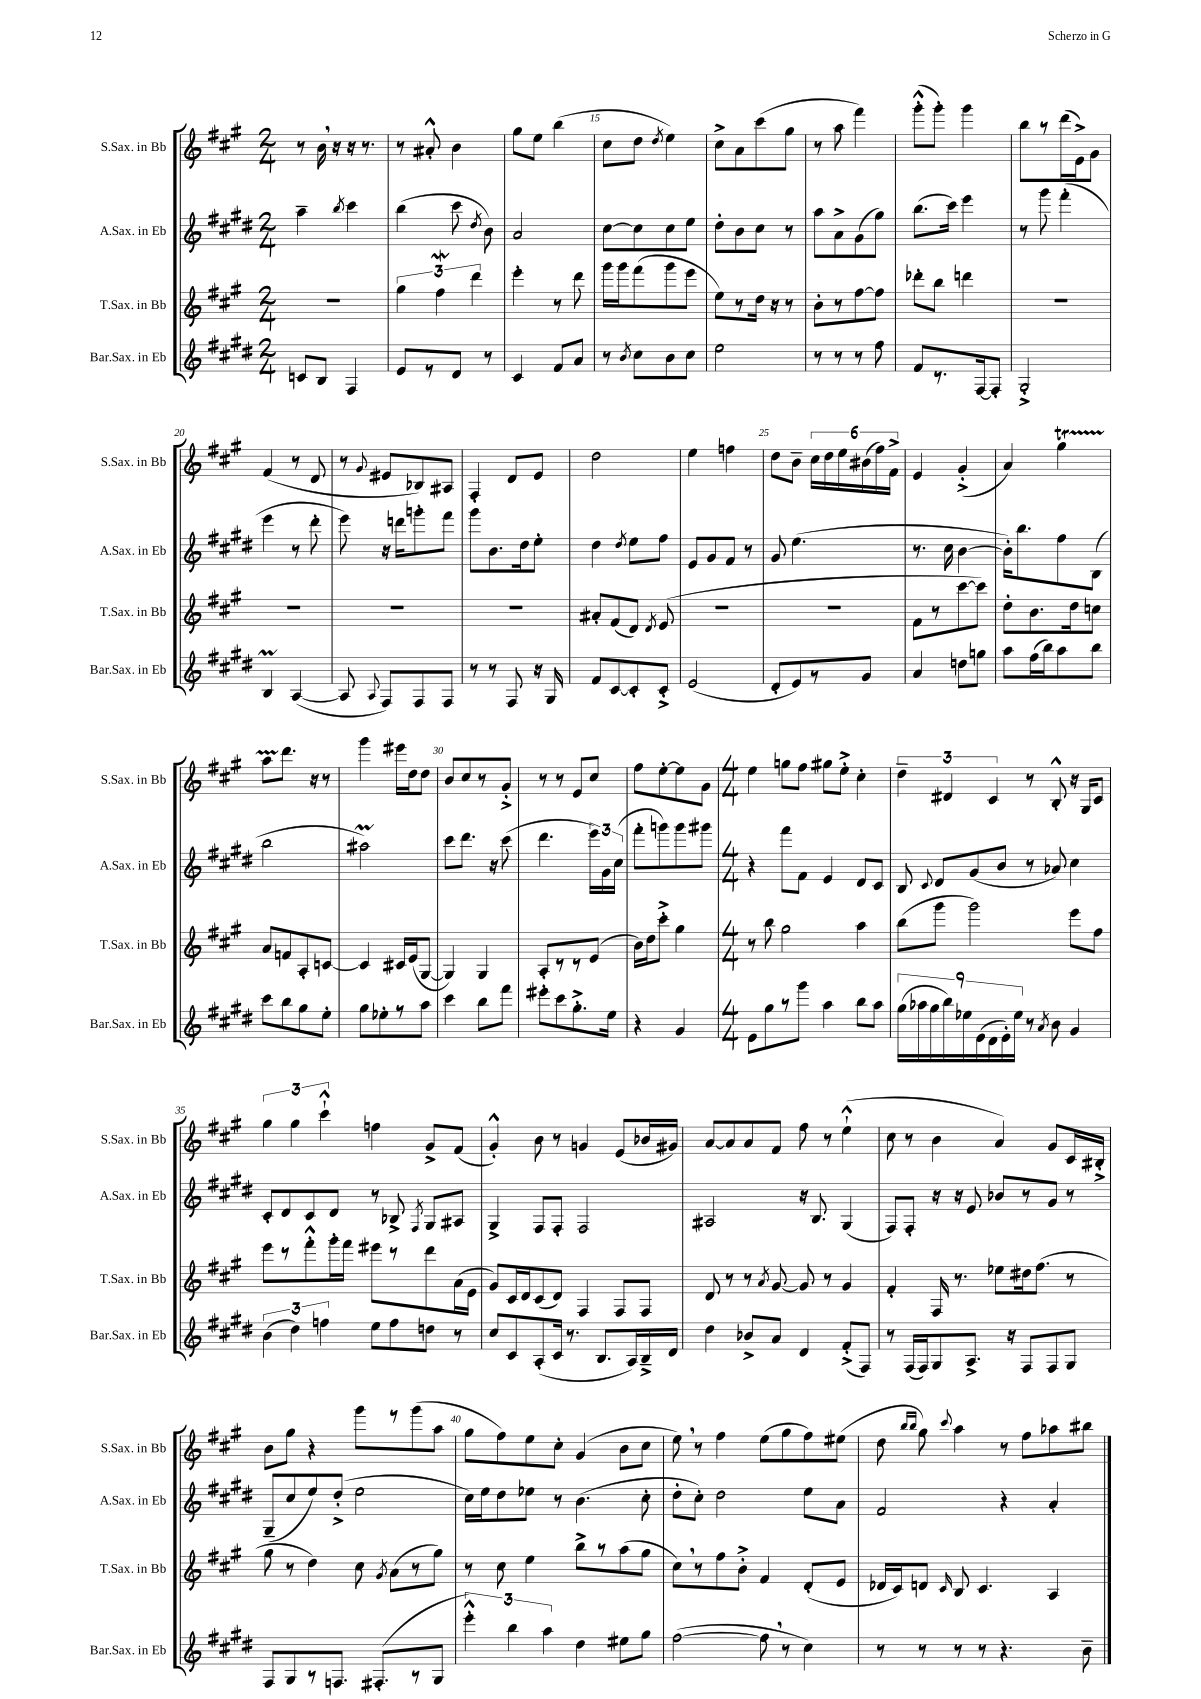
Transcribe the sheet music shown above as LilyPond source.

<<
\new StaffGroup <<
\new Staff = "s0" \with { instrumentName = "S.Sax. in Bb" shortInstrumentName = "S.Sax. in Bb" } {
    \clef treble \key a \major \numericTimeSignature \time 2/4
    \autoBeamOff r8 b'16 \breathe r16 r16 r8. |
    r8 ais'8-.-^ b'4 |
    gis''8[ e''8] b''4( |
    cis''8[ d''8] \acciaccatura { d''8 } e''4) |
    cis''8[-> a'8 cis'''8( gis''8] |
    r8 a''8 fis'''4) |
    gis'''8[-.-^( gis'''8]-.) gis'''4 |
    b''8[ r8 d'''16( e'16->) gis'8] |
    fis'4( r8 d'8 |
    r8 \appoggiatura { gis'8 } eis'8[ bes8) ais8] |
    fis4-. d'8[ e'8] |
    d''2 |
    e''4 f''4 |
    d''8[ b'8]-- \tuplet 6/4 { cis''16[ d''16 e''16 bis'16( fis''16) fis'16]-> } |
    e'4 gis'4-.->( |
    a'4) gis''4\startTrillSpan |
    a''8[ d'''8.]\stopTrillSpan r16 r8 |
    gis'''4 eis'''16[ d''16 d''8] |
    b'8[ cis''8 r8 gis'8]-.-> |
    r8 r8 e'8[ cis''8] |
    fis''8[ e''8~-. e''8 gis'8] |
    \numericTimeSignature \time 4/4 e''4 g''8[ fis''8] gis''8[ e''8]-.-> cis''4-. |
    \tuplet 3/2 { d''4-- dis'4 cis'4 } r8 b8-.-^ r16 gis16[ cis'8] |
    \tuplet 3/2 { gis''4 gis''4 cis'''4-!-^ } f''4 gis'8[-> fis'8]( |
    gis'4-.-^) b'8 r8 g'4 e'8[( bes'16 gis'16]) |
    a'8[~ a'8 a'8 fis'8] fis''8 r8 e''4-!-^( |
    cis''8 r8 b'4 a'4) gis'8[ cis'16 bis16]-.-> |
    b'8[ gis''8] r4 gis'''8[ r8 gis'''8( a''8] |
    gis''8[ fis''8) e''8 cis''8]-. gis'4( b'8[ cis''8] |
    e''8) \breathe r8 fis''4 e''8[( gis''8 fis''8) eis''8]( |
    d''8 \grace { b''16[ b''16] } gis''8) \appoggiatura { cis'''8 } a''4 r8 fis''8[ aes''8 bis''8] \bar "|." |
}
\new Staff = "s1" \with { instrumentName = "A.Sax. in Eb" shortInstrumentName = "A.Sax. in Eb" } {
    \clef treble \key e \major \numericTimeSignature \time 2/4
    \autoBeamOff a''4-- \acciaccatura { b''8 } cis'''4 |
    b''4( cis'''8 \acciaccatura { dis''8 } b'8) |
    a'2 |
    cis''8[~ cis''8 cis''8 e''8] |
    dis''8[-. b'8 cis''8] r8 |
    a''8[ a'8-> gis'8( gis''8]) |
    b''8.[( cis'''16]) e'''4 |
    r8 gis'''8 fis'''4-.( |
    e'''4 r8 dis'''8-. |
    e'''8) r16 d'''16[ g'''8-. fis'''8] |
    gis'''8[ b'8. dis''16 e''8]-. |
    dis''4 \acciaccatura { dis''8 } e''8[ fis''8] |
    e'8[ gis'8 fis'8] r8 |
    gis'8 e''4.( |
    r8. cis''16 b'4~ |
    b'16[-.) b''8. fis''8 b8]( |
    b''2 |
    ais''2\prall) |
    cis'''8[ dis'''8.] r16 cis'''8( |
    dis'''4. \tuplet 3/2 { e'''16[) gis'16 cis''16]( } |
    fis'''8[-. g'''8) g'''8 gis'''8] |
    \numericTimeSignature \time 4/4 r4 fis'''8[ fis'8] e'4 dis'8[ cis'8] |
    b8 \appoggiatura { cis'8 } dis'8[ gis'8( b'8] r8 aes'8) cis''4 |
    cis'8[-. dis'8 cis'8 dis'8] r8 bes8-> \acciaccatura { fis8 } gis8[ ais8] |
    gis4-> fis8[ fis8]-. fis2 |
    ais2 r16 b8. gis4( |
    fis8[) fis8]-. r16 r16 e'8 bes'8[ r8 gis'8] r8 |
    gis8[--( cis''8 e''8) dis''8]-.->( e''2 |
    cis''16[) e''16 dis''8 ees''8] r8 b'4.( cis''8-. |
    dis''8[-. cis''8]-.) dis''2 e''8[ a'8] |
    fis'2 r4 a'4-. \bar "|." |
}
\new Staff = "s2" \with { instrumentName = "T.Sax. in Bb" shortInstrumentName = "T.Sax. in Bb" } {
    \clef treble \key a \major \numericTimeSignature \time 2/4
    \autoBeamOff R2 |
    \tuplet 3/2 { gis''4 fis''4\mordent d'''4 } |
    e'''4-. r8 d'''8 |
    gis'''16[ gis'''16 fis'''8( gis'''8 e'''8] |
    e''8[) r8 d''16] r16 r8 |
    b'8[-. r8 fis''8~ fis''8] |
    des'''8[-. b''8] d'''4 |
    R2 |
    R2 |
    R2 |
    R2 |
    ais'8[-. fis'8( d'8]) \acciaccatura { d'8 } e'8( |
    r2 |
    R2 |
    fis'8[ r8 cis'''8~ cis'''8]) |
    d''8[-. b'8. d''16 c''8] |
    a'8[ f'8 a8-. c'8]~ |
    c'4 cis'16[ e'16( gis8]~ |
    gis4) gis4 |
    a8[-. r8 r8 e'8]( |
    b'16[) d''16 cis'''8]-.-> gis''4 |
    \numericTimeSignature \time 4/4 r8 b''8 gis''2 a''4 |
    b''8[( gis'''8] gis'''2) e'''8[ fis''8] |
    e'''8[ r8 fis'''8-.-^ gis'''16-. fis'''16] eis'''8[ r8 d'''8 a'16( e'16] |
    gis'8[) cis'16 d'16 cis'8( d'8]) fis4 fis8[ fis8] |
    d'8 r8 r8 \acciaccatura { a'8 } gis'8~ gis'8 r8 gis'4 |
    fis'4-. fis16 r8. ees''8[ dis''16 fis''8.]( r8 |
    gis''8 r8 d''4) cis''8 \acciaccatura { gis'8 } a'8[( r8 gis''8]) |
    r8 cis''8 e''4 b''8[-> r8 a''8( gis''8] |
    cis''8[) \breathe r8 fis''8 b'8]-.-> fis'4 d'8[-.( e'8] |
    des'16[ cis'16) d'8] \grace { cis'16 } b8 cis'4. a4 \bar "|." |
}
\new Staff = "s3" \with { instrumentName = "Bar.Sax. in Eb" shortInstrumentName = "Bar.Sax. in Eb" } {
    \clef treble \key e \major \numericTimeSignature \time 2/4
    \autoBeamOff c'8[ b8] fis4 |
    e'8[ r8 dis'8] r8 |
    cis'4 fis'8[ a'8] |
    r8 \acciaccatura { b'8 } cis''8[ b'8 cis''8] |
    e''2 |
    r8 r8 r8 fis''8 |
    fis'8[ r8. fis16~ fis8]-. |
    gis2-.-> |
    b4\prall a4~( |
    a8 \appoggiatura { a8 } fis8[) fis8 fis8] |
    r8 r8 fis8 r16 gis16 |
    fis'8[ cis'8~ cis'8-. cis'8]-.-> |
    e'2( |
    dis'8[-. e'8) r8 gis'8] |
    a'4 d''8[ g''8] |
    a''8[ fis''16( b''16) a''8 b''8] |
    cis'''8[ b''8 gis''8 e''8]-. |
    gis''8[ ees''8-. r8 a''8] |
    cis'''4 b''8[ fis'''8] |
    eis'''8[-. cis'''8 gis''8.-.-> e''16] |
    r4 gis'4 |
    \numericTimeSignature \time 4/4 e'8[ gis''8 r8 gis'''8] a''4 b''8[ a''8] |
    \tuplet 9/8 { gis''16[( aes''16 gis''16 b''16) ees''16 e'16( dis'16 e'16-.) ees''16] } r8 \acciaccatura { a'8 } b'8 gis'4 |
    \tuplet 3/2 { b'4( dis''4) f''4 } e''8[ f''8 d''8] r8 |
    cis''8[ cis'8 a8-.( cis'16] r8. b8.[ a16) b16---> dis'16] |
    dis''4 bes'8[-> a'8] dis'4 fis'8[-.->( fis8]) |
    r8 fis16[( fis16) gis8 a8.]-> r16 fis8[ fis8 gis8] |
    fis8[ gis8 r8 f8.] fis8.[-.( r8 gis8] |
    \tuplet 3/2 { e'''4-.-^) b''4 a''4 } dis''4 eis''8[ gis''8] |
    fis''2~( fis''8 \breathe r8 cis''4) |
    r8 r8 r8 r8 r4. b'8-- \bar "|." |
}
>>
>>
\layout { \context { \Score currentBarNumber = #12 \override BarNumber.break-visibility = ##(#f #t #t) barNumberVisibility = #(every-nth-bar-number-visible 5) } }
